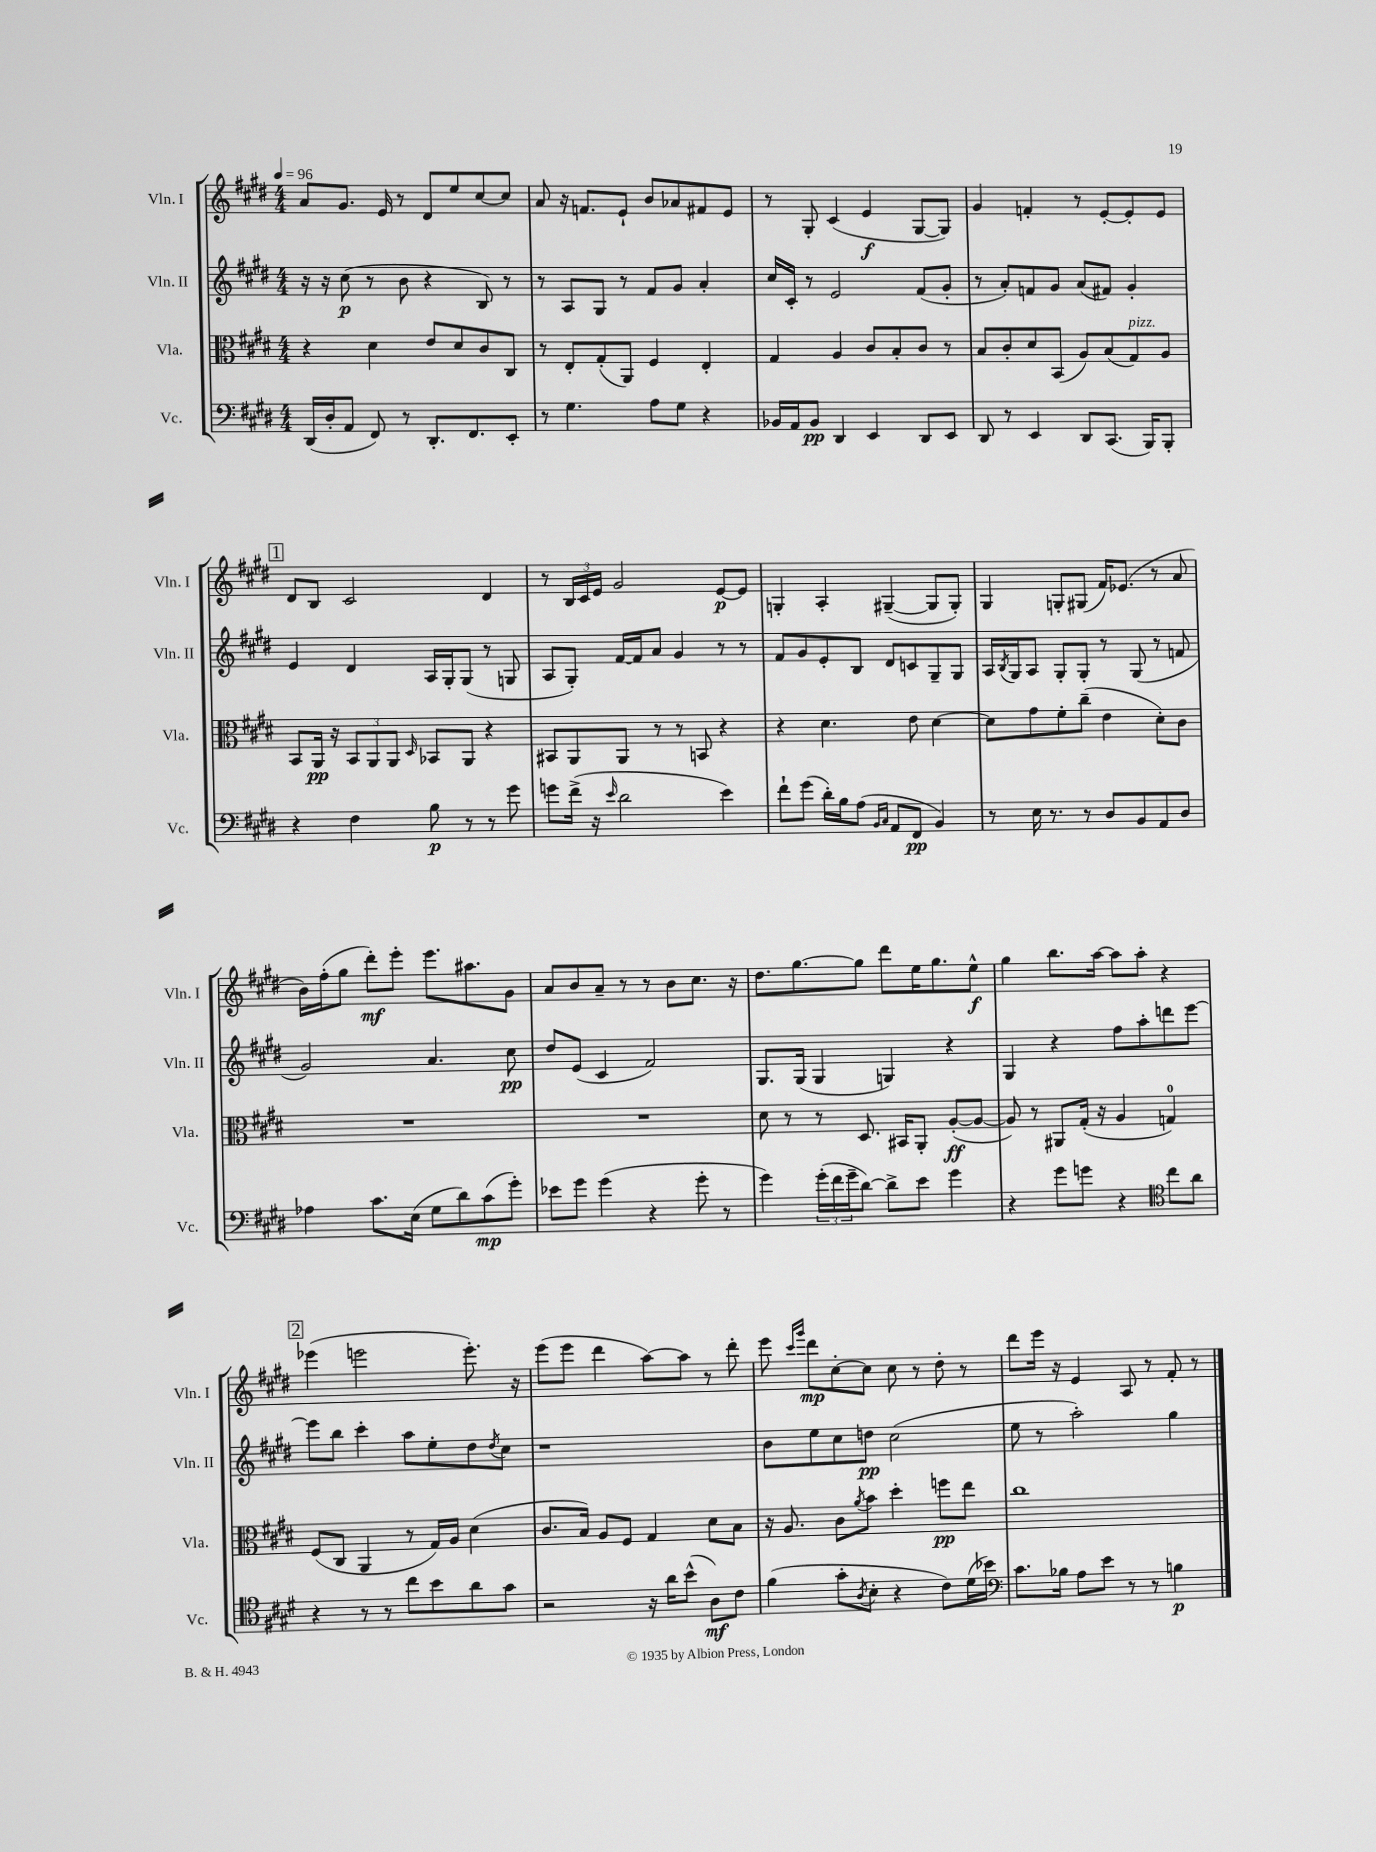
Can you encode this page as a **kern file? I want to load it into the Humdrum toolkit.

**kern	**dynam	**kern	**dynam	**kern	**dynam	**kern	**dynam
*part4	*part4	*part3	*part3	*part2	*part2	*part1	*part1
*staff4	*staff4	*staff3	*staff3	*staff2	*staff2	*staff1	*staff1
*I"Vc.	*	*I"Vla.	*	*I"Vln. II	*	*I"Vln. I	*
*I'Vc.	*	*I'Vla.	*	*I'Vln. II	*	*I'Vln. I	*
*clefF4	*	*clefC3	*	*clefG2	*	*clefG2	*
*k[f#c#g#d#]	*	*k[f#c#g#d#]	*	*k[f#c#g#d#]	*	*k[f#c#g#d#]	*
*M4/4	*	*M4/4	*	*M4/4	*	*M4/4	*
*MM96	*	*MM96	*	*MM96	*	*MM96	*
=1	=1	=1	=1	=1	=1	=1	=1
(16DD#/LL	.	4r	.	16r	.	8a/L	.
16D#'/J	.	.	.	16r	.	.	.
8AA/J	.	.	.	(8cc#\	p	8.g#/J	.
8FF#/)	.	4d#\	.	8r	.	.	.
.	.	.	.	.	.	16e/	.
8r	.	.	.	8b\	.	8r	.
8.DD#'/L	.	8e/L	.	4r	.	8d#/L	.
.	.	8d#/	.	.	.	8ee/	.
8.FF#/	.	.	.	.	.	.	.
.	.	8c#/	.	8B/)	.	[8cc#/	.
8EE'/J	.	8C#/J	.	8r	.	8cc#/J]	.
=2	=2	=2	=2	=2	=2	=2	=2
8r	.	8r	.	8r	.	8a/	.
4.G#\	.	8E'/L	.	8A/L	.	16r	.
.	.	.	.	.	.	8.fn/L	.
.	.	(8G#'/	.	8G#/J	.	.	.
.	.	8AA/J)	.	8r	.	8e`/J	.
8A\L	.	4F#/	.	8f#/L	.	8b/L	.
8G#\J	.	.	.	8g#/J	.	8a-X/	.
4r	.	4E'/	.	4a'/	.	8f#X/	.
.	.	.	.	.	.	8e/J	.
=3	=3	=3	=3	=3	=3	=3	=3
16BB-X/LL	.	4G#/	.	16cc#/LL	.	8r	.
16AA/J	.	.	.	16c#'/JJ	.	.	.
8BB-/J	pp	.	.	8r	.	8G#'/	.
4DD#/	.	4A/	.	2e/	.	(4c#/	.
4EE/	.	8c#/L	.	.	.	4e/	f
.	.	8B'/	.	.	.	.	.
8DD#/L	.	8c#/J	.	(8f#/L	.	[8G#/L	.
8EE/J	.	8r	.	8g#'/J	.	8G#/J])	.
=4	=4	=4	=4	=4	=4	=4	=4
8DD#/	.	8B/L	.	8r	.	4g#/	.
8r	.	8c#'/	.	8a'/L)	.	.	.
4EE/	.	8d#/	.	8fn/	.	4fn'/	.
.	.	(8BB/J	.	8g#/J	.	.	.
8DD#/L	.	8A/L)	.	(8a/L	.	8r	.
(8.CC#/J	.	(8B/	.	8f#X/J)	.	[8e'/L	.
!	!	!LO:TX:a:i:t=pizz.	!	!	!	!	!
.	.	8G#/)	.	4g#'/	.	8e'/]	.
16BBB/KL)	.	.	.	.	.	.	.
8BBB'/J	.	8A/J	.	.	.	8e/J	.
!!LO:LB:g=z
!!LO:REH:place=s1:t=1
=5	=5	=5	=5	=5	=5	=5	=5
4r	.	8BB/L	.	4e/	.	8d#/L	.
.	.	16AA/Jk	pp	.	.	8B/J	.
.	.	16r	.	.	.	.	.
4F#\	.	12BB/L	.	4d#/	.	2c#/	.
.	.	12AA/	.	.	.	.	.
.	.	12AA/J	.	.	.	.	.
.	.	16qqD#/	.	.	.	.	.
8B\	p	8BB-X/L	.	16A/LL	.	.	.
.	.	.	.	16G#'/J	.	.	.
8r	.	8AA/J	.	(8G#/J	.	.	.
8r	.	4r	.	8r	.	4d#/	.
8g#\	.	.	.	8Gn/	.	.	.
=6	=6	=6	=6	=6	=6	=6	=6
8gn\L	.	8BB#X/L	.	8A/L	.	8r	.
(16f#^\Jk	.	8AA/	.	8G#'/J)	.	24B/LL	.
.	.	.	.	.	.	24c#/	.
16r	.	.	.	.	.	.	.
.	.	.	.	.	.	24e/JJ	.
16qqe/	.	.	.	.	.	.	.
2d#\	.	8AA/J	.	[16f#/LL	.	2g#/	.
.	.	.	.	16f#/J]	.	.	.
.	.	8r	.	8a/J	.	.	.
.	.	8r	.	4g#/	.	.	.
.	.	8BBn/	.	.	.	.	.
4e\)	.	4r	.	8r	.	[8e/L	p
.	.	.	.	8r	.	8e/J]	.
=7	=7	=7	=7	=7	=7	=7	=7
8f#`\L	.	4r	.	8f#/L	.	4Gn'/	.
(8g#\J	.	.	.	8g#/	.	.	.
16d#'\LL)	.	4.d#\	.	8e'/	.	4A'/	.
16B\J	.	.	.	.	.	.	.
(8A\J	.	.	.	8B/J	.	.	.
16qqBB/LL	.	.	.	.	.	.	.
16qqC#/JJ	.	.	.	.	.	.	.
8AA/L	.	.	.	8d#/L	.	([4G#X~/	.
8FF#/J	pp	8e\	.	8cn/	.	.	.
4BB/)	.	[4d#\	.	8G#~/	.	8G#/L]	.
.	.	.	.	8G#/J	.	8G#'/J)	.
=8	=8	=8	=8	=8	=8	=8	=8
8r	.	8d#\L]	.	16A/LL	.	4G#/	.
.	.	.	.	8qB/	.	.	.
.	.	.	.	16G#/J	.	.	.
16E\	.	8g#\	.	8A/J	.	.	.
8.r	.	.	.	.	.	.	.
.	.	8f#'\	.	8G#'/L	.	8Gn'/L	.
8r	.	(8cc#~\J	.	8G#'/J	.	(8G#X/J	.
8D#/L	.	4e\	.	8r	.	16f#/KL)	.
.	.	.	.	.	.	(8.e-X/J	.
8BB/	.	.	.	(8G#/	.	.	.
8AA/	.	8d#'\L)	.	8r	.	8r	.
8D#/J	.	8c#\J	.	8fn/	.	8a/	.
!!LO:LB:g=z
=9	=9	=9	=9	=9	=9	=9	=9
4A-X\	.	1r	.	2g#/)	.	16b\LL)	.
.	.	.	.	.	.	(16ff#'\J	.
.	.	.	.	.	.	8gg#\J	.
8.c#\L	.	.	.	.	.	8ddd#'\L)	mf
.	.	.	.	.	.	8eee'\J	.
(16E\Jk	.	.	.	.	.	.	.
8G#\L	.	.	.	4.a/	.	8.eee\L	.
8d#\)	.	.	.	.	.	.	.
.	.	.	.	.	.	8.aa#X\	.
(8c#\	mp	.	.	.	.	.	.
8g#'\J)	.	.	.	8cc#\	pp	8g#\J	.
=10	=10	=10	=10	=10	=10	=10	=10
8e-X\L	.	1r	.	8dd#/L	.	8a/L	.
8g#\J	.	.	.	(8e/J	.	8b/	.
(4g#\	.	.	.	4c#/	.	8a~/J	.
.	.	.	.	.	.	8r	.
4r	.	.	.	2f#/)	.	8r	.
.	.	.	.	.	.	8b\L	.
8g#'\	.	.	.	.	.	8.cc#\J	.
8r	.	.	.	.	.	.	.
.	.	.	.	.	.	16r	.
=11	=11	=11	=11	=11	=11	=11	=11
4g#\)	.	8d#\	.	8.G#/L	.	8.dd#\L	.
.	.	8r	.	.	.	.	.
.	.	.	.	(16G#/Jk	.	[8.gg#\	.
(24g#'\LL	.	8r	.	4G#/	.	.	.
24f#\	.	.	.	.	.	.	.
24g#~\J	.	.	.	.	.	.	.
[8d#\J)	.	8.D#/	.	.	.	8gg#\J]	.
8d#^\L]	.	.	.	4Gn/)	.	8ddd#\L	.
.	.	16BB#X/KL	.	.	.	.	.
8e\J	.	8AA'/J	.	.	.	16ee\K	.
.	.	.	.	.	.	8.gg#\	.
4g#\	.	([8A'/L	ff	4r	.	.	.
.	.	8A/J_	.	.	.	8ee^^\J	f
=12	=12	=12	=12	=12	=12	=12	=12
4r	.	8A/])	.	4G#/	.	4gg#\	.
.	.	8r	.	.	.	.	.
8g#\L	.	8AA#X/L	.	4r	.	8.bb\L	.
8gn\J	.	(16G#'/Jk	.	.	.	.	.
.	.	16r	.	.	.	[16aa\Jk	.
4r	.	4A/	.	8ff#\L	.	8aa\L]	.
.	.	.	.	8aa'\	.	8aa'\J	.
*clefC4	*	*	*	*	*	*	*
8cc#\L	.	4Gn/)	.	8dddn\	.	4r	.
8a\J	.	.	.	[8eee\J	.	.	.
!!LO:LB:g=z
!!LO:REH:place=s1:t=2
=13	=13	=13	=13	=13	=13	=13	=13
4r	.	(8F#/L	.	8eee\L]	.	(4eee-X\	.
.	.	8C#/J	.	8bb\J	.	.	.
8r	.	4AA/	.	4ccc#'\	.	2eeen\	.
8r	.	.	.	.	.	.	.
8cc#\L	.	8r	.	8aa\L	.	.	.
8b\	.	16G#/LL)	.	8ee'\	.	.	.
.	.	16A/JJ	.	.	.	.	.
8a\	.	(4d#\	.	8dd#\	.	8.eee'\)	.
.	.	.	.	8qdd#/	.	.	.
8g#\J	.	.	.	8cc#\J	.	.	.
.	.	.	.	.	.	16r	.
=14	=14	=14	=14	=14	=14	=14	=14
2r	.	8.c#/L	.	1r	.	(8eee\L	.
.	.	.	.	.	.	8eee\J	.
.	.	16B/Jk)	.	.	.	.	.
.	.	8A/L	.	.	.	4ddd#\	.
.	.	8F#/J	.	.	.	.	.
16r	.	4G#/	.	.	.	[8aa\L)	.
16a\KL	.	.	.	.	.	.	.
(8b^^\J	.	.	.	.	.	8aa\J]	.
8A\L)	mf	8d#\L	.	.	.	8r	.
8c#\J	.	8B\J	.	.	.	8ddd#'\	.
=15	=15	=15	=15	=15	=15	=15	=15
(4f#\	.	16r	.	8b\L	.	8eee\	.
.	.	8.A/	.	.	.	.	.
.	.	.	.	.	.	16qqccc#/LL	.
.	.	.	.	.	.	16qqggg#/JJ	.
.	.	.	.	8ee\	.	8ddd#\L	mp
8g#'\L	.	8c#\L	.	8cc#\	.	[8cc#'\	.
8qA/	.	8qa/	.	.	.	.	.
8B'\J	.	8b\J	.	8ddn\J	pp	8cc#\J]	.
4r	.	4dd#'\	.	(2cc#\	.	8cc#\	.
.	.	.	.	.	.	8r	.
8c#\L)	.	8ffn\L	pp	.	.	8dd#'\	.
(16d#\L	.	8ee\J	.	.	.	8r	.
16b-X\JJ)	.	.	.	.	.	.	.
=16	=16	=16	=16	=16	=16	=16	=16
*clefF4	*	*	*	*	*	*	*
8.c#\L	.	1cc#	.	8ee\	.	8ddd#\L	.
.	.	.	.	8r	.	16eee\Jk	.
16B-X\Jk	.	.	.	.	.	16r	.
8A\L	.	.	.	2aa'\)	.	4e/	.
8e\J	.	.	.	.	.	.	.
8r	.	.	.	.	.	8A/	.
8r	.	.	.	.	.	8r	.
4Bn\	p	.	.	4gg#\	.	8f#'/	.
.	.	.	.	.	.	8r	.
==	==	==	==	==	==	==	==
*-	*-	*-	*-	*-	*-	*-	*-
